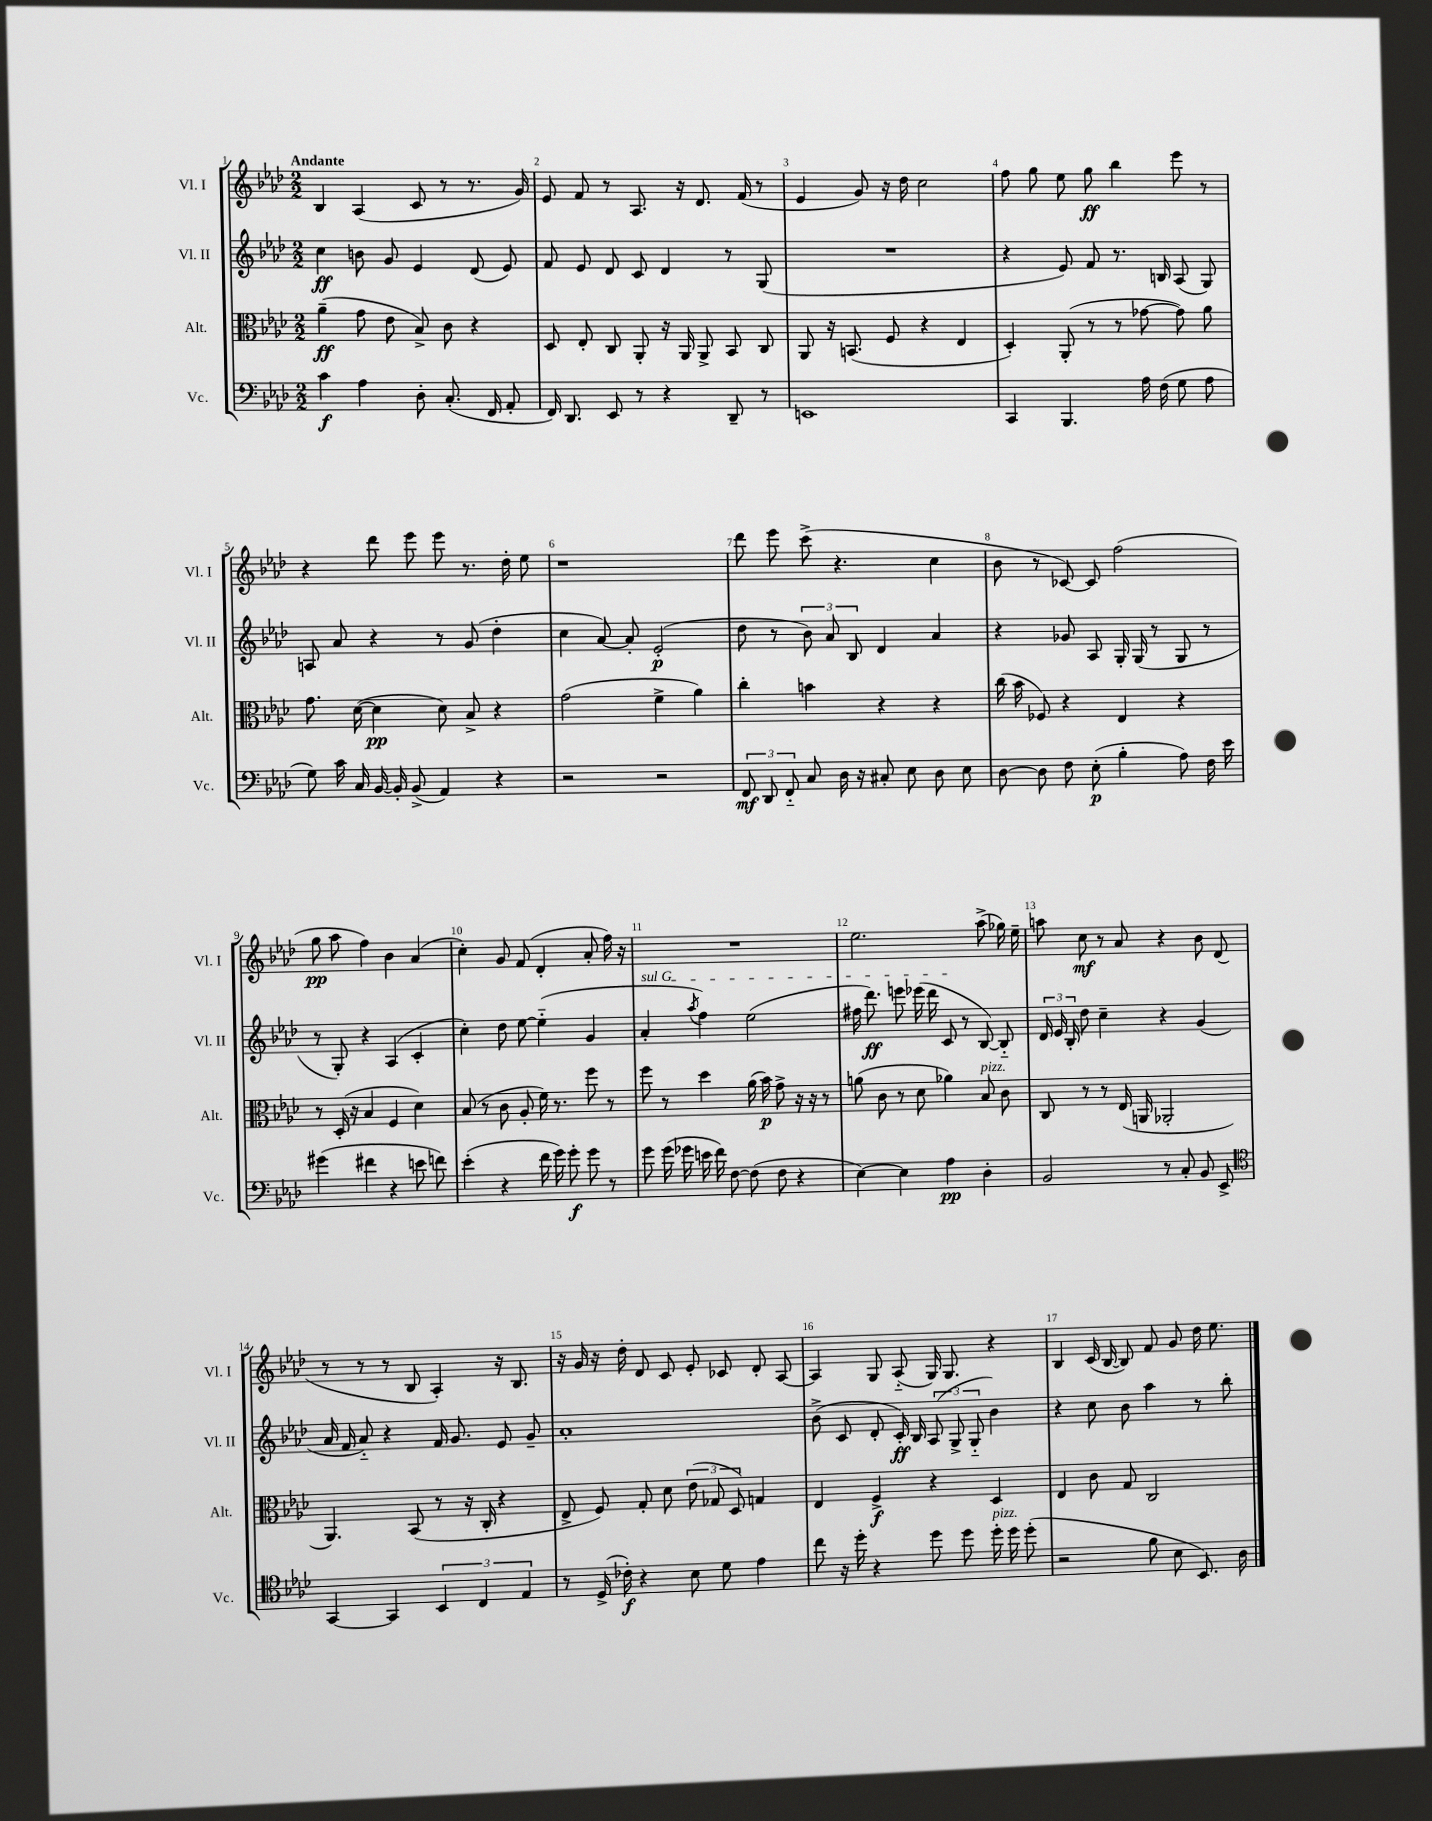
<<
\new StaffGroup <<
\new Staff = "s0" \with { instrumentName = "Vl. I" shortInstrumentName = "Vl. I" } {
    \clef treble \key aes \major \numericTimeSignature \time 2/2 \tempo "Andante"
    \autoBeamOff bes4 aes4( c'8 r8 r8. g'16) |
    ees'8 f'8 r8 aes8. r16 des'8. f'16( r8 |
    ees'4 g'8) r16 des''16 c''2 |
    f''8 g''8 ees''8 g''8\ff bes''4 ees'''8 r8 |
    r4 des'''8 ees'''8 ees'''8 r8. des''16-. ees''8 |
    r1 |
    des'''8 ees'''8 c'''8->( r4. c''4 |
    bes'8 r8 ces'8~) ces'8 f''2( |
    g''8\pp aes''8 f''4) bes'4 aes'4( |
    c''4-.) g'8 f'8( des'4-. aes'8-. f''16) r16 |
    R1 |
    ees''2. aes''8->( ges''16) ees''16-- |
    a''8 c''8\mf r8 aes'8 r4 bes'8 des'8( |
    r8 r8 r8 bes8 aes4-.) r16 bes8. |
    r16 g'16 r16 des''16-. des'8 c'8 ees'8-. ces'8 des'8-. aes8~ |
    aes4 g8 aes8-_( g16) g8. r4 |
    bes4 c'16( bes16~ bes8) f'8 g'8 des''16 ees''8. \bar "|." |
}
\new Staff = "s1" \with { instrumentName = "Vl. II" shortInstrumentName = "Vl. II" } {
    \clef treble \key aes \major \numericTimeSignature \time 2/2
    \autoBeamOff c''4\ff b'8 g'8 ees'4 des'8( ees'8) |
    f'8 ees'8 des'8 c'8 des'4 r8 g8( |
    R1 |
    r4 ees'8) f'8 r8. b16 aes8( g8) |
    a8 aes'8 r4 r8 g'8( des''4-. |
    c''4 aes'8~) aes'8-. ees'2-.\p( |
    des''8 r8 \tuplet 3/2 { bes'8) aes'8 bes8 } des'4 aes'4 |
    r4 ges'8 aes8 g16-. g16( r8 g8 r8 |
    r8 g8-.) r4 aes4( c'4-. |
    c''4-.) des''8 ees''8~ ees''4-_( g'4 |
    \once \override TextSpanner.bound-details.left.text = \markup { \italic "sul G" } aes'4-.\startTextSpan \acciaccatura { aes''8 } f''4) ees''2( |
    fis''16 des'''8.\ff) e'''8 ees'''16( des'''16 c'8\stopTextSpan r8 bes8~) bes8-_ |
    \tuplet 3/2 { des'16 ees'16 bes16-. } des''8 c''4-- r4 g'4( |
    aes'16 f'16 aes'8-_) r4 f'16 g'8. ees'8 g'8-- |
    aes'1-. |
    bes'8->( c'8 des'8-. c'16-.\ff) bes16 \tuplet 3/2 { aes8( g8-> g8-_ } bes'4) |
    r4 c''8 bes'8 aes''4 r8 bes''8-. \bar "|." |
}
\new Staff = "s2" \with { instrumentName = "Alt." shortInstrumentName = "Alt." } {
    \clef alto \key aes \major \numericTimeSignature \time 2/2
    \autoBeamOff aes'4--\ff( g'8 ees'8 bes8->) c'8 r4 |
    des8 ees8-. c8 aes,8-. r16 aes,16 aes,8-> bes,8 c8 |
    aes,8 r16 b,8.( f8 r4 ees4 |
    des4-.) aes,8-.( r8 r8 ges'8~ ges'8) aes'8 |
    g'8. des'16~( des'4\pp des'8) bes8-> r4 |
    g'2( f'4-> aes'4) |
    c''4-. b'4 r4 r4 |
    c''16( bes'16 fes8) r4 ees4 r4 |
    r8 des16-.( r16 bes4 f4 des'4) |
    bes8( r8 c'8 aes8-. f'16) r8. f''8 r8 |
    f''8 r8 des''4 aes'16( bes'16\p) g'8-> r16 r16 r8 |
    a'8( c'8 r8 des'8 aes'4) bes8^\markup { \italic "pizz." } c'8 |
    c8 r8 r8 ees16( a,16 aes,2-. |
    aes,4.) bes,8( r8 r16 c16-. r4 |
    ees8-> f8) g8-. des'8 \tuplet 3/2 { ees'8( ges8 des8) } g4 |
    ees4 f4->\f r4 des4 |
    ees4 c'8 g8 c2 \bar "|." |
}
\new Staff = "s3" \with { instrumentName = "Vc." shortInstrumentName = "Vc." } {
    \clef bass \key aes \major \numericTimeSignature \time 2/2
    \autoBeamOff c'4\f aes4 des8-. c8.-.( f,16 aes,8-. |
    f,16) des,8. ees,8 r8 r4 des,8-- r8 |
    e,1 |
    c,4 bes,,4. aes16 f16( g8 aes8 |
    g8) c'16 c16 bes,16~ bes,16-. bes,8->( aes,4) r4 |
    r2 r2 |
    \tuplet 3/2 { f,8\mf des,8 f,8-_ } c8 des16 r16 cis8-. ees8 des8 ees8 |
    des8~ des8 f8 ees8-.\p( bes4-. aes8) f16 ees'16 |
    gis'4( fis'4 r4 e'8 f'8) |
    ees'4-.( r4 f'16 g'16) g'8-.\f g'8 r8 |
    g'8 g'16( ges'16 e'16 f'16) f8~ f8( f8 r4 |
    ees4~) ees4 aes4\pp des4-. |
    bes,2 r8 c8-. bes,8 ees,8-> |
    \clef tenor g,4~ g,4 \tuplet 3/2 { bes,4 c4 ees4 } |
    r8 des16->( ces'16-.\f) r4 bes8 des'8 ees'4 |
    c''8 r16 des''16-. r4 des''8 des''8 des''16-.^\markup { \italic "pizz." } des''16 des''8-.( |
    r2 f'8 bes8 bes,8.) aes16 \bar "|." |
}
>>
>>
\layout { \context { \Score \override BarNumber.break-visibility = ##(#f #t #t) barNumberVisibility = #all-bar-numbers-visible } }
